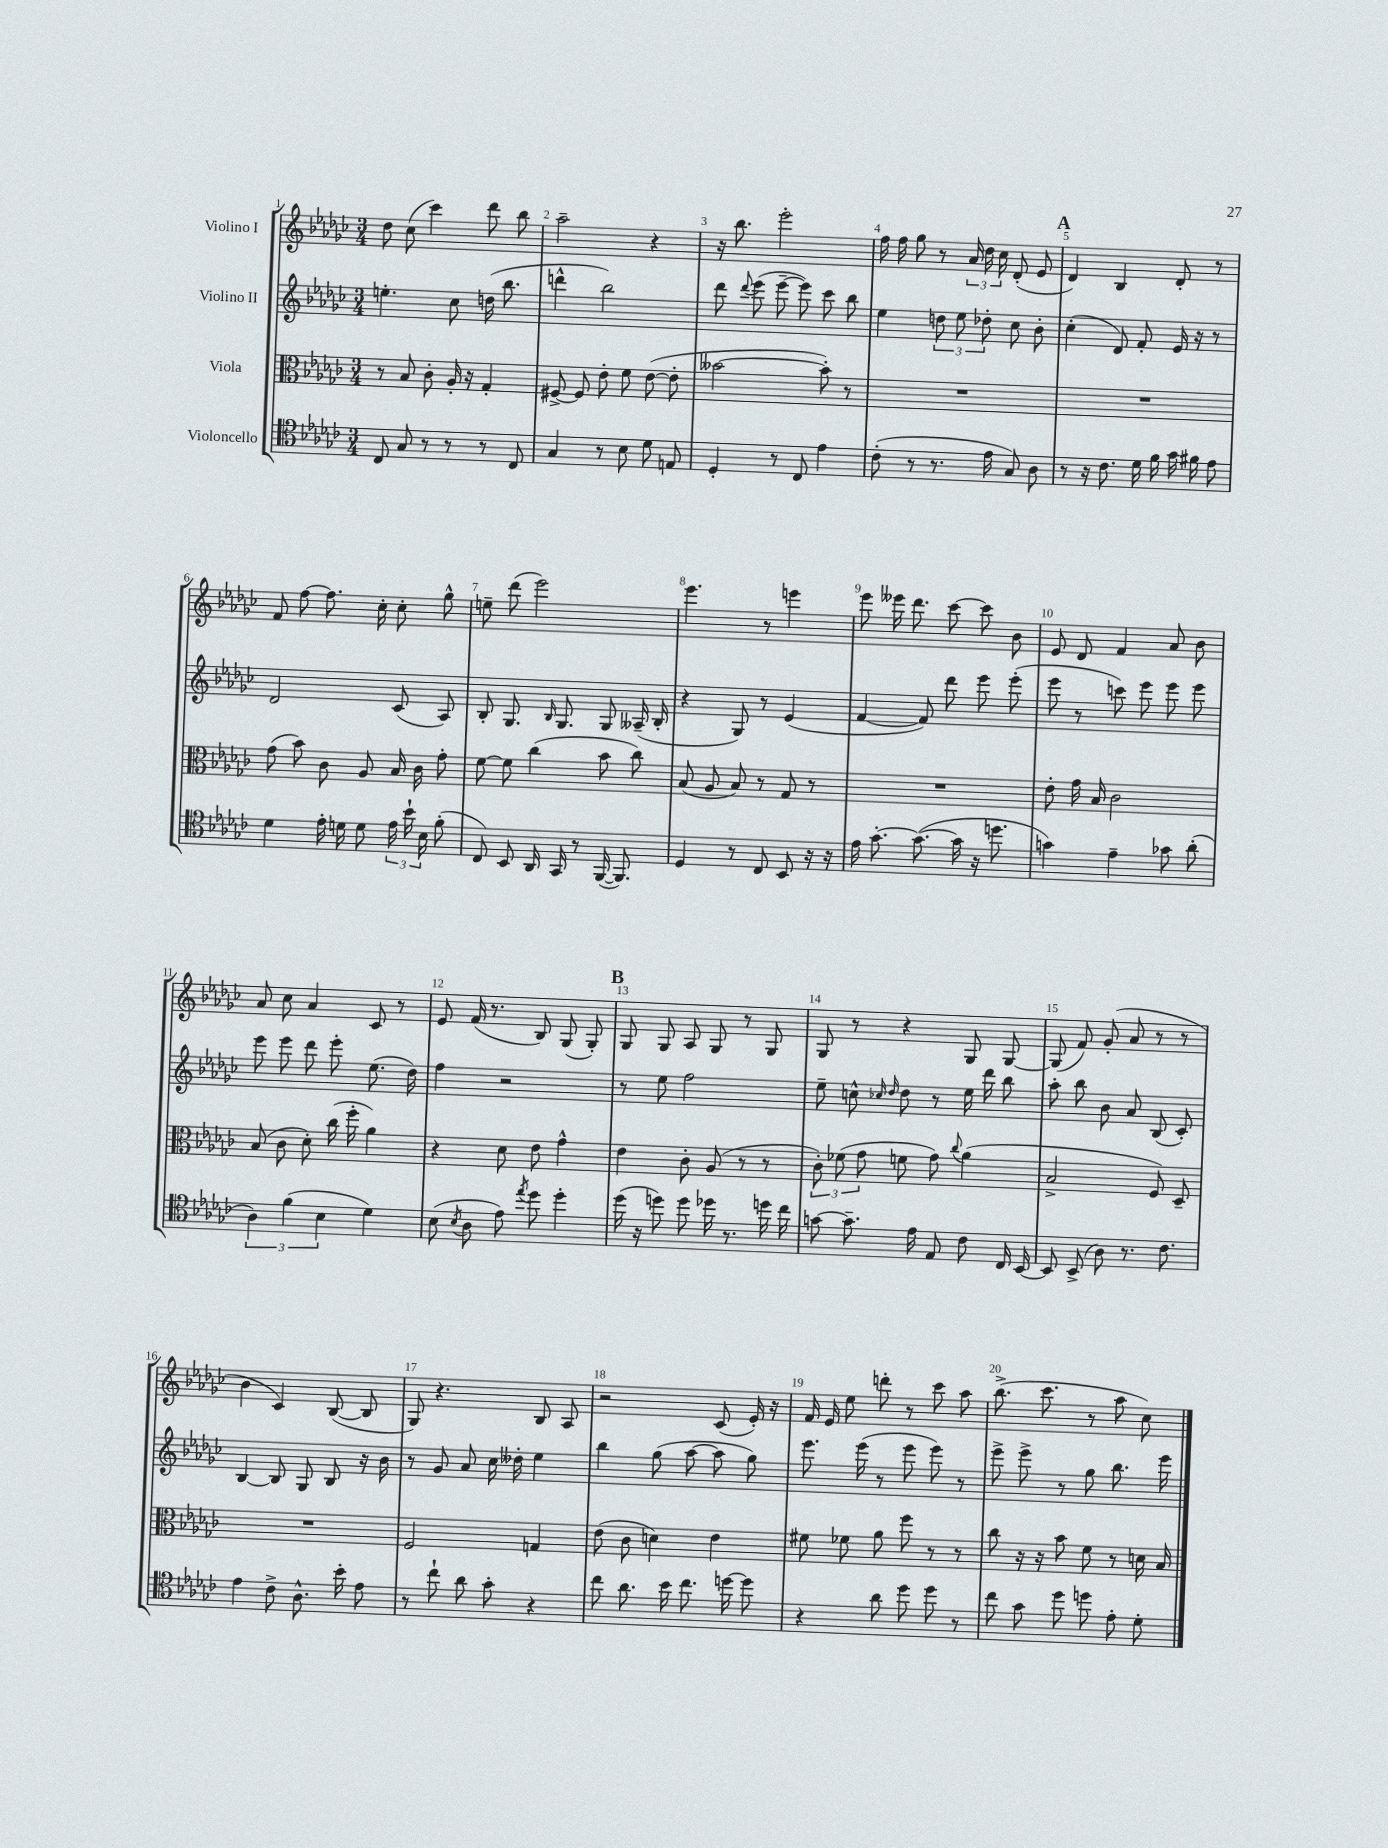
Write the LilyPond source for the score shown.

<<
\new StaffGroup <<
\new Staff = "s0" \with { instrumentName = "Violino I" } {
    \clef treble \key ges \major \numericTimeSignature \time 3/4
    \autoBeamOff des''8 ces''8( ces'''4) des'''8 bes''8 |
    aes''2-- r4 |
    r16 bes''8. ees'''2-. |
    f''16 f''16 ges''8 r8 \tuplet 3/2 { aes'16 des''16 ces''16 } des'8-.( ees'8 |
    \mark \markup { \bold "A" } des'4) bes4 des'8-. r8 |
    f'8 f''8~ f''8. ces''16-. ces''8-. ges''8-^ |
    e''8-- des'''8( ees'''2) |
    ees'''4. r8 e'''4 |
    ees'''8 eeses'''16 des'''8. ces'''8~ ces'''8 bes'8 |
    ees'8 des'8 f'4 aes'8 bes'8 |
    aes'8 ces''8 aes'4 ces'8 r8 |
    ees'8 f'16( r8. bes8) ges8( ges8-.) |
    \mark \markup { \bold "B" } ges8 ges8 aes8 ges8 r8 ges8 |
    ges8 r8 r4 ges8 ges8~ |
    ges8( f'8) ges'8-.( aes'8 r8 r8 |
    bes'4 ces'4) bes8~( bes8 |
    ges8) r4. bes8 aes8 |
    r2 ces'8( ees'16-.) r16 |
    f'16 ees'16 ees''8 d'''8-. r8 ces'''8 aes''8 |
    bes''8.->( ces'''8. r8 aes''8 ces''8) \bar "|." |
}
\new Staff = "s1" \with { instrumentName = "Violino II" } {
    \clef treble \key ges \major \numericTimeSignature \time 3/4
    \autoBeamOff e''4.-. ces''8 d''16( bes''8. |
    d'''4-^ bes''2) |
    des'''8 \appoggiatura { des'''8 } ees'''8( ees'''8~-- ees'''8) ces'''8 bes''8 |
    ees''4 \tuplet 3/2 { d''8 ees''8 des''8-. } ces''8 bes'8-. |
    \mark \markup { \bold "A" } ces''4-.( des'8) f'8-. ees'16 r16 r8 |
    des'2 ces'8( aes8) |
    bes8-. ges8. \grace { bes16 } ges8. ges8 aeses16--( bes16-. |
    r4 ges8) r8 ees'4( |
    f'4~ f'8) des'''8 ees'''8 ees'''8-.( |
    ees'''8 r8 c'''8) ees'''8 ees'''8 ees'''8 |
    ees'''8 ees'''8 des'''8 ees'''8-. ees''8.( des''16) |
    f''4 r2 |
    \mark \markup { \bold "B" } r8 ees''8 f''2 |
    ees''8-- c''8-^ \grace { ces''16 des''16 } des''8 r8 ees''16 des'''16 bes''8 |
    aes''8-. bes''8 bes'8 aes'8 bes8( ces'8-.) |
    bes4~ bes8 ges8 bes8 r16 bes'16 |
    r8 ges'8 aes'8 ces''16 deses''16-. ees''4 |
    bes''4 ges''8( aes''8~ aes''8 ges''8) |
    ees'''8. ees'''16( r8 ees'''8 ees'''8) r8 |
    ees'''8-> ees'''8-> r8 ges''8 bes''8. ees'''16 \bar "|." |
}
\new Staff = "s2" \with { instrumentName = "Viola" } {
    \clef alto \key ges \major \numericTimeSignature \time 3/4
    \autoBeamOff r8 bes8 ces'8-. aes16-. r16 ges4-. |
    fis8~-> fis8 ees'8-. f'8 ees'8~( ees'8-. |
    beses'2~ beses'8-.) r8 |
    R2. |
    \mark \markup { \bold "A" } R2. |
    ges'8( bes'8) ces'8 aes8 bes16 ces'16 ges'8-. |
    f'8~ f'8 ces''4( bes'8 ces''8) |
    bes8( aes8 bes8) r8 ges8 r8 |
    R2. |
    ees'8-. ges'16 bes16 ces'2 |
    bes8( ces'8 des'8-.) ces''16( f''16-. aes'4) |
    r4 des'8 ees'8 ges'4-^ |
    \mark \markup { \bold "B" } ees'4 ces'8-. aes8( r8 r8 |
    \tuplet 3/2 { ces'8-.) fes'8( ges'8 } f'8 ges'8) \appoggiatura { ces''8 } aes'4( |
    bes2-> f8) des8-- |
    R2. |
    f2 g4 |
    ees'8( ces'8 d'4) ees'4 |
    fis'8 fes'8 aes'8 f''8 r8 r8 |
    ces''8 r16 r16 bes'8 f'8 r8 d'16 bes16 \bar "|." |
}
\new Staff = "s3" \with { instrumentName = "Violoncello" } {
    \clef tenor \key ges \major \numericTimeSignature \time 3/4
    \autoBeamOff ces8 ges8 r8 r8 r8 ces8 |
    ges4 r8 bes8 des'8 e8 |
    des4-. r8 ces8 ees'4 |
    ces'8-.( r8 r8. ees'16 ges8) aes8 |
    \mark \markup { \bold "A" } r8 r16 ces'8. des'16 f'16 ges'16 fis'16 ees'8 |
    des'4 ees'16-. d'16 d'8 \tuplet 3/2 { ees'16 bes'16-! bes16 } f'8-.( |
    ces8) bes,8 aes,16 ges,16 r8 f,16~( f,8.) |
    des4 r8 ces8 bes,8 r16 r16 |
    ees'16 ges'8.~-. ges'8.~( ges'16 r16 d''8. |
    g'4) ees'4-- ges'8 aes'8-.( |
    \tuplet 3/2 { aes4) f'4( bes4 } des'4) |
    bes8( \acciaccatura { bes8 } aes8 ees'8) \acciaccatura { ees''8 } des''8 des''4-. |
    \mark \markup { \bold "B" } des''16( r16 d''8) d''8 des''16 r8. d''16 ces''16 |
    g'8~ g'8.-- ees'16 ees8 ces'8 ces16 bes,16~ |
    bes,8 bes,8->( aes8) r8. ces'8. |
    ees'4 ces'8-> aes8.-^ bes'16-. ees'8 |
    r8 ces''8-! aes'8 ges'8-. r4 |
    ces''8 aes'8. bes'16 ces''8. d''16~ d''8 |
    r4 aes'8 des''8 des''8 r8 |
    ces''8 ges'8 des''8 d''8 ees'8-. des'8-. \bar "|." |
}
>>
>>
\layout { \context { \Score \override BarNumber.break-visibility = ##(#f #t #t) barNumberVisibility = #all-bar-numbers-visible } }
